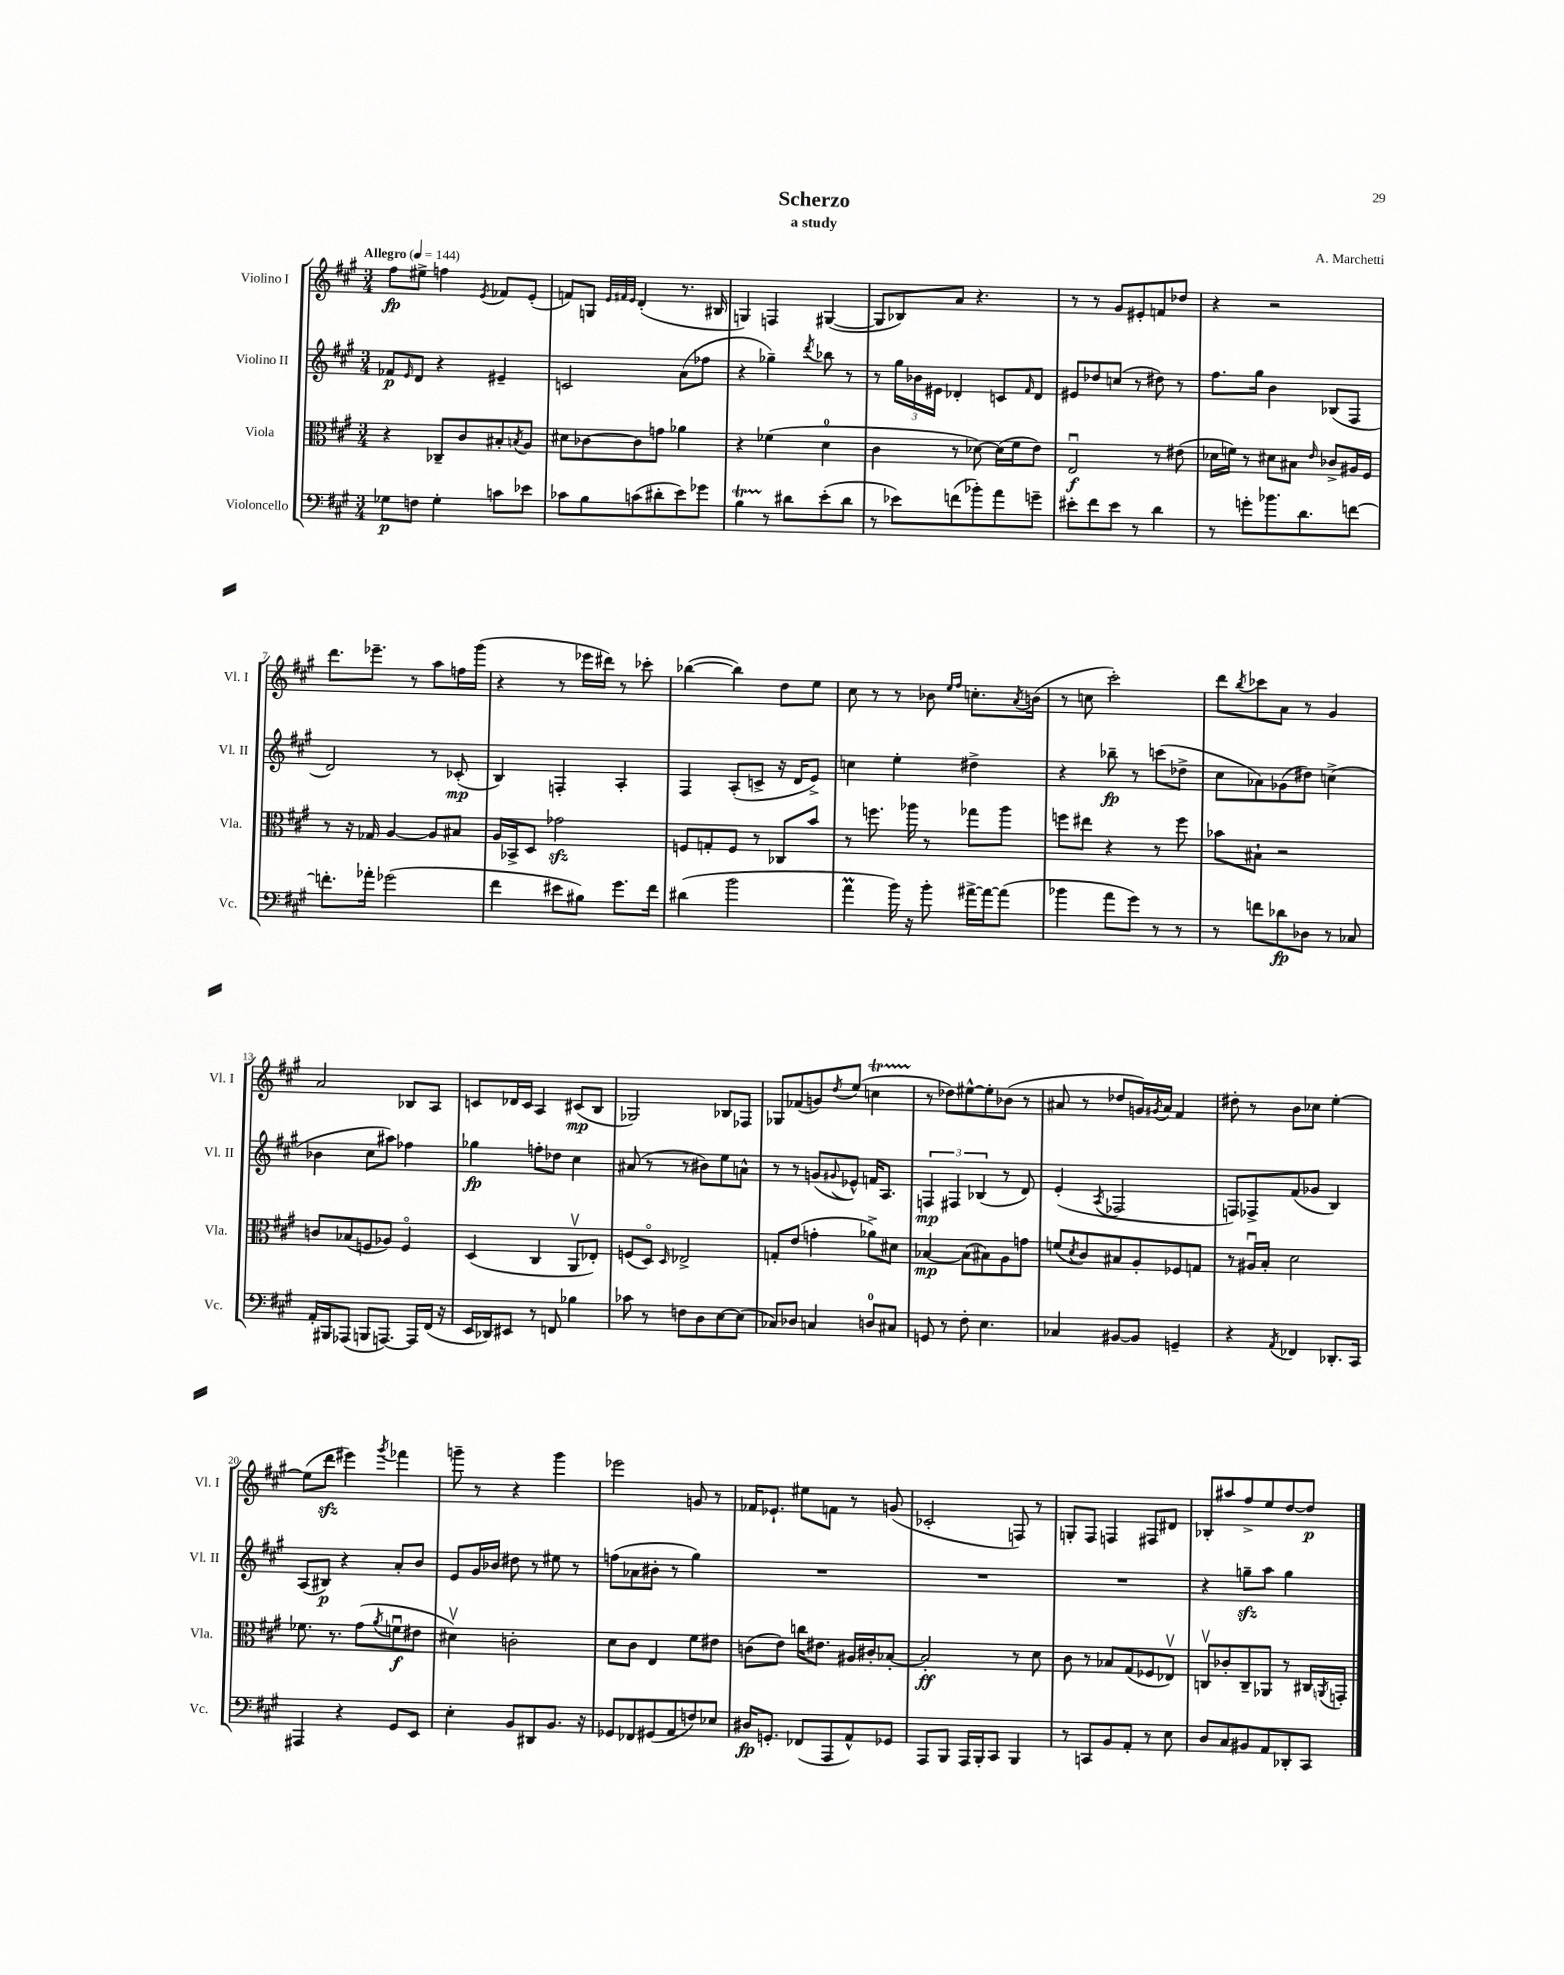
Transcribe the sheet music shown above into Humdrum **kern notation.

**kern	**kern	**kern	**kern
*staff4	*staff3	*staff2	*staff1
*clefF4	*clefC3	*clefG2	*clefG2
*k[f#c#g#]	*k[f#c#g#]	*k[f#c#g#]	*k[f#c#g#]
*M3/4	*M3/4	*M3/4	*M3/4
*MM144	*MM144	*MM144	*MM144
8G-\L	4r	8f-/L	8ff#\L
.	.	16qqe/	.
8F\J	.	8d/J	8ee#^\J
4G-'\	8C-~/L	4r	4ff\
.	8c#/	.	.
.	.	.	8qe/
8c\L	8B#'/	4e#~/	8f-/L
.	8qB/	.	.
8e-\J	8A/J	.	(8e'/J
=	=	=	=
8c-\L	8d#\L	2c/	8f/L)
8B\	[8c-\	.	8G/J
.	.	.	32qqe/LLL
.	.	.	32qqf#/
.	.	.	32qqe/JJJ
(8c\	8c-\]	.	(4d'/
8d#'\	8g\J	.	.
8e\)	4a-\	(8a\L	8.r
8g-\J	.	8ff-\J	.
.	.	.	16B#/
=	=	=	=
4B\	4r	4r	4G/)
8r	(4f-\	4gg-~\)	4F/
8d#\L	.	.	.
.	.	8qddd/	.
(8e'\	4d\	8bb-\	([4G#/
8d#\J	.	8r	.
=	=	=	=
8r	4c#\	8r	8G#/]L
8e-\L)	.	24gg#\LL	8B-/)
.	.	24b-\	.
.	.	24e#\JJ	.
(8f\	8r	4d-'/	8a/J
8b-'\)	[8d-\)	.	4.r
8a\	(16d-\]LL	8c/L	.
.	16f#\J	.	.
.	.	16qqf#/	.
8g~\J	8e\J)	8d-/J	.
=	=	=	=
8e#'\L	2Eu/	8e#/L	8r
8f#\	.	8dd-/	8r
8e#\J	.	(8cc/J	8g#/L
8r	.	8r	8e#'/
4d\	8r	8dd#\)	8f/
.	(8e#\	8r	8dd-/J
=	=	=	=
8r	16d-\LL	8.ff#\L	4r
.	16f\JJ)	.	.
8g'\L	8r	.	.
.	.	16gg#\Jk	.
8.b-\	8d#\L	4b\	2r
.	8B#\J	.	.
8.d\	.	.	.
.	16qqe/	.	.
.	8c-^/L	(8B-/L	.
[8f\J	16A#/L	8F#/J	.
.	16F#/JJ	.	.
=	=	=	=
8.f'\]L	8r	2d/)	8.ddd\L
.	16r	.	.
16a-'\Jk	16G-/	.	8.eee-~\J
(2g-\	[4A/	.	.
.	.	.	8r
.	8A/]L	8r	8aa\L
.	8B#/J	(8c-'/	16ff\L
.	.	.	(16ggg#\JJ
=	=	=	=
4f#\	16A/LL	4B/)	4r
.	16BB-^/J	.	.
.	8D/J	.	.
8e#\L	2g-\	4F'/	8r
8B#\J)	.	.	16eee-\LL
.	.	.	16ddd#\JJ)
8.g#\L	.	4A'/	8r
.	.	.	8ccc-'\
16f#\Jk	.	.	.
=	=	=	=
(4d#\	8F/L	4F#/	([4bb-\
.	8G'/	.	.
2b\	8F/J	(8A'/L	4bb-\])
.	8r	8c^/J	.
.	8C-/L	16r	8dd\L
.	.	16d/LK	.
.	8b/J	8e^/J)	8ee\J
=	=	=	=
4a\	8r	4cc\	8cc#\
.	8.ff\	.	8r
16b\)	.	4ee'\	8r
16r	16aa-\	.	.
8b'\	8r	.	8b-\
.	.	.	16qqee/LL
.	.	.	16qqff#/JJ
[16a#^\LL	8gg-\L	4dd#^\	8.cc'\L
16a#\_J	.	.	.
(8a#\]J	8aa-\J	.	.
.	.	.	8qa/
.	.	.	(16b\Jk
=	=	=	=
4b-\	8ff\L	4r	8r
.	8ee#\J	.	8cc\
8a\L	4r	8bb-~\	2ccc#'\)
8g#\J)	.	8r	.
8r	8r	(8ccc\L	.
8r	8ff\	8dd-^\J	.
=	=	=	=
8r	8b-\L	8cc#\L	8ddd\L
.	.	.	8qbb/
8f\L	8B#`\J	8a-\)	8ccc-\
8d-\	2r	(8g-\	8a\J
8D-\J	.	8dd#\J)	8r
8r	.	(4cc^\	4g#/
8C-/	.	.	.
=	=	=	=
16AA'/LL	8c/L	4b-\	2a/
16BBB#/J	.	.	.
(8AAA-/J	(8B-/	.	.
8BBB/L	8F/	8cc#\L	.
[8.AAA/J)	8A-/J)	8aa#\J)	.
.	4Fo/	4ff-\	8B-/L
16AAA/]LL	.	.	.
(16FF#/JJ	.	.	8A/J
16r	.	.	.
=	=	=	=
16EE/LL	(4D/	4gg-\	8c/L
16DD-/J)	.	.	.
8EE#/J	.	.	16d-/L
.	.	.	16c/JJ
8r	4C#/	8ff'\L	4A/
8FF/	.	8dd-\J	.
4B-\	8AAv/L	4cc#\	(8c#/L
.	8E-'/J)	.	8B/J
=	=	=	=
8c-\	(8F/L	(8a#/	2G-/)
8r	8Do/J)	8r	.
.	16qqD/	.	.
8F\L	2E-^/	8r	.
8D\	.	8b#\L)	.
[8E\	.	8ee\	8B-/L
(8E\]J	.	8a^^\J	8F-/J
=	=	=	=
8C-/L)	8G'/L	8r	8G-/L
8D-/J	(8e/J	8r	(8f-/
4C/	4g'\	(8g/L	8g/)
.	.	8qqg#/	8qdd/
.	.	8e-^^/J)	(8ee/J
8D/L	8a-^\L)	16f/LK	4cc\
.	.	8.A/J	.
8C#/J	8d#\J	.	.
=	=	=	=
8GG/	[4B-/	6F/	8r
8r	.	.	8dd-\L)
.	.	6F#/	.
8F#'\	(8B-\]L	.	[8ee#^^\
.	.	(6B-/	.
4.E\	8B#\)	.	8ee#'\]
.	8A\	8r	(8b-\J
.	8g\J	8d/)	8r
=	=	=	=
4C-/	(8f/L	(4e'/	8a#/
.	8qd/	.	.
.	8c#/)	.	8r
.	.	8qA/	.
[8BB#/L	8B#/	2F-/	8dd-/L
8BB#/]J	8A'/	.	16g/L)
.	.	.	8qg#/
.	.	.	16a#/JJ
4GG~/	8F-/	.	4f#/
.	8G/J	.	.
=	=	=	=
4r	8r	8F/L)	8dd#'\
.	16A#u/LL	8F-^/	8r
.	16B'/JJ	.	.
8qAA/	.	.	.
4FF-/	2d\	(8f#/	8b\L
.	.	8g-/J	8cc-\J
8.DD-'/L	.	4B/)	[4ee'\
16CC#/Jk	.	.	.
=	=	=	=
4AAA#/	8.f-\	(8A/L	(8ee\]L
.	.	8B#/J)	8ddd\J
.	8.r	.	.
4r	.	4r	4eee#\)
.	(8g#\L	.	.
.	8qa/	.	8qggg#/
8GG#/L	8fu\	8a'/L	4fff-\
8EE/J	8e#\J	8b/J	.
=	=	=	=
4E'\	4d#v\)	8e/L	8ggg~\
.	.	16g#/L	8r
.	.	16b-/JJ	.
8BB/L	2c'\	8dd#\	4r
8DD#/	.	8r	.
8.BB/J	.	8ee#\	4ggg\
.	.	8r	.
16r	.	.	.
=	=	=	=
8GG-/L	8d\L	(8ff\L	2eee-\
8FF-/	8c#\J	8a-\	.
(8GG#/	4E/	8b#'\J	.
8AA/	.	8r	.
8F/)	8f#\L	4gg#\)	8g/
8E-/J	8e#\J	.	8r
=	=	=	=
16D#/LK	(8c\L	2.r	16f-/LK
8.GG'/J	.	.	8.e-`/J
.	8e\J)	.	.
(8FF-/L	16cc\LK	.	8ee#\L
.	8.e#\J	.	.
8AAA/	.	.	8f\J
8AA^^/)	16A#/LL	.	8r
.	16c#'/J	.	.
8GG-/J	[8B-'/J	.	(8g/
=	=	=	=
8AAA/L	2B-'/]	2.r	2c-'/
8BBB/J	.	.	.
16AAA/LL	.	.	.
16BBB'/J	.	.	.
8CC#/J	.	.	.
4BBB/	8r	.	8F/)
.	8d\	.	8r
=	=	=	=
8r	8c#\	2.r	8G'/L
8CC/L	8r	.	8F#/J
8BB/	8B-/L	.	4F/
8AA'/J	(8G#/	.	.
8r	8F-/	.	8F#/L
8E\	8E-v/J)	.	8d#/J
=	=	=	=
8D/L	8Cv/L	4r	8B-'/L
8C#/	8c-'/	.	8aa#/
8BB#/	8C~/	8gg~\L	8ff#^/
8AA/	8AA-/J	8aa\J	8ee/
8DD-'/	8r	4gg\	[8dd/
8CC#/J	16C#/LL	.	8dd/]J
.	8qAA/	.	.
.	16GG'/JJ	.	.
==	==	==	==
*-	*-	*-	*-
